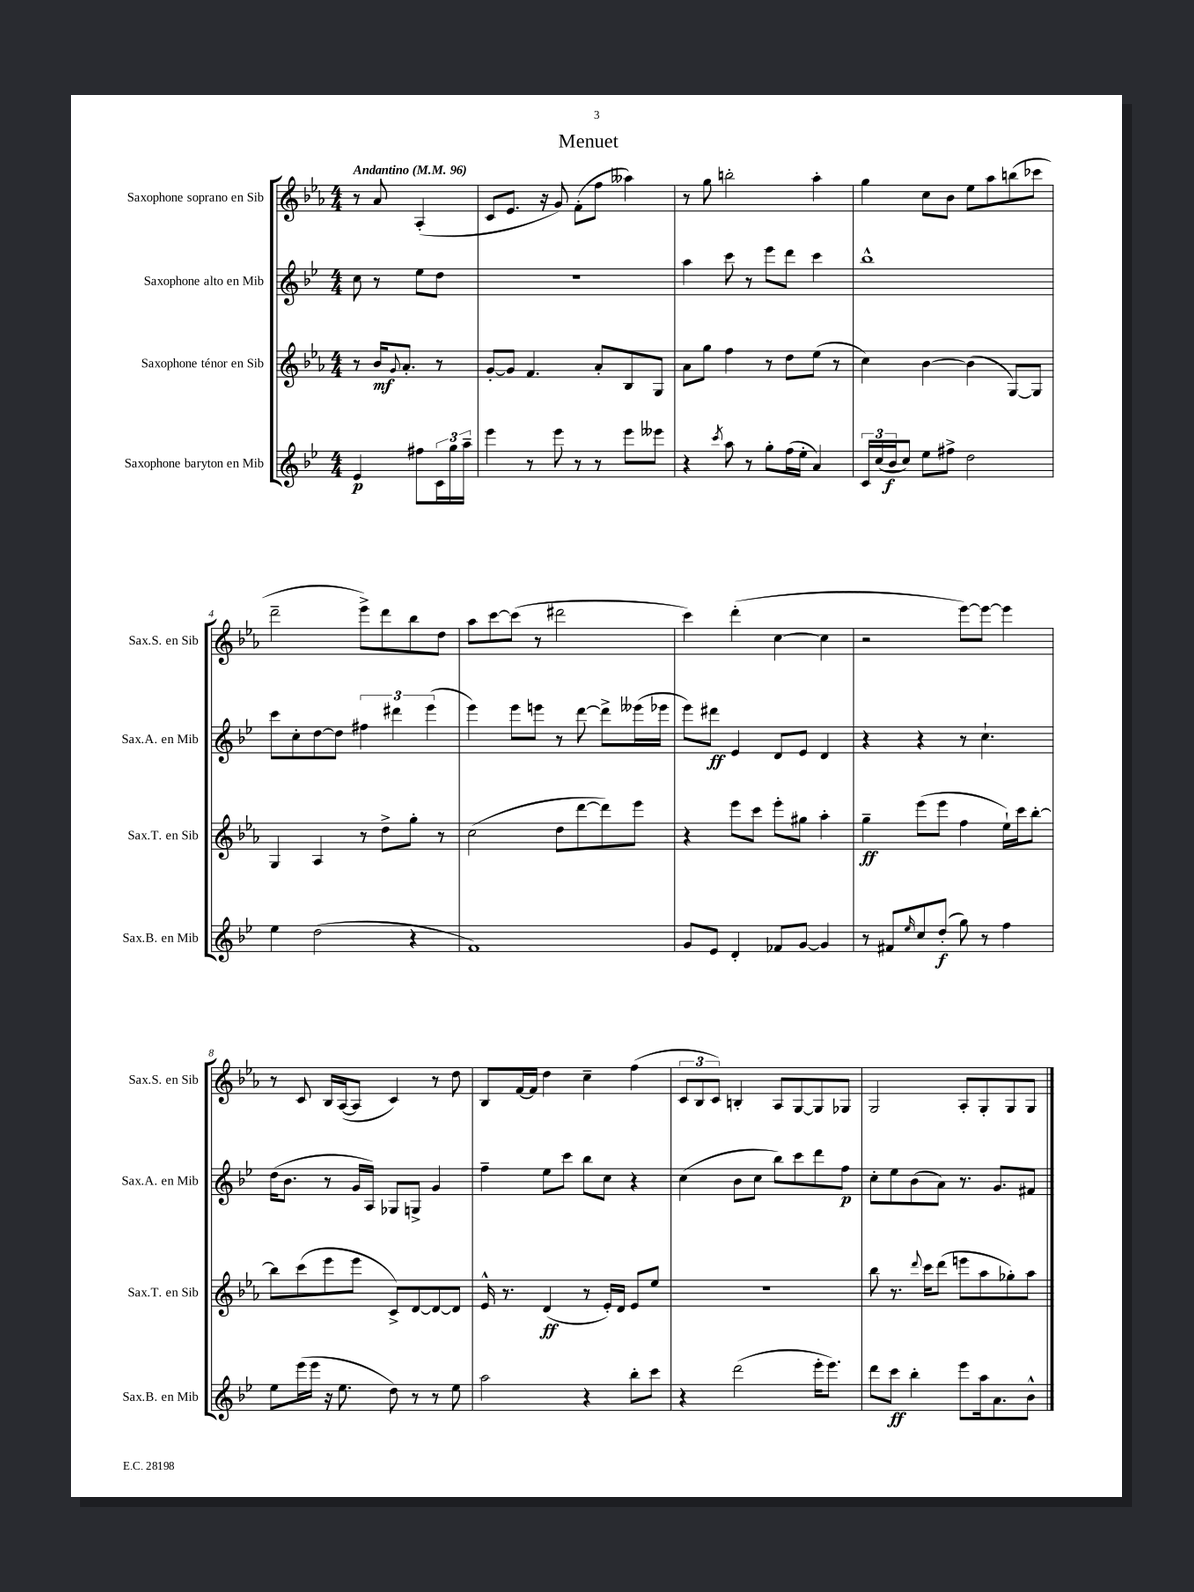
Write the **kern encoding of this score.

**kern	**kern	**kern	**kern
*staff4	*staff3	*staff2	*staff1
*clefG2	*clefG2	*clefG2	*clefG2
*k[b-e-]	*k[b-e-a-]	*k[b-e-]	*k[b-e-a-]
*M4/4	*M4/4	*M4/4	*M4/4
*MM96	*MM96	*MM96	*MM96
4e-	8r	8cc	8r
.	16b-	8r	8a-
.	8qqg	.	.
.	8.a-'	.	.
8ff#	.	8ee-	(4A-'
24c	8r	8dd	.
24gg	.	.	.
24aa~	.	.	.
=	=	=	=
4eee-	[8g'	1r	8c
.	8g]	.	8.e-
8r	4.f	.	.
.	.	.	16r
8eee-	.	.	8g)
8r	.	.	(8f'
8r	8a-'	.	8ff
8eee-	8B-	.	4aa--)
8eee--	8G	.	.
=	=	=	=
4r	8a-	4aa	8r
.	8gg	.	8gg
8qccc	.	.	.
8aa	4ff	8ccc	2bb'
8r	.	8r	.
8gg'	8r	8eee-	.
(16ff	8dd	8ddd	.
16ee-'	.	.	.
4a)	(8ee-	4ccc	4aa-'
.	8r	.	.
=	=	=	=
24c	4cc)	1bb-^^	4gg
(24cc	.	.	.
24b-	.	.	.
8cc)	.	.	.
8ee-	[4b-	.	8cc
8ff#^	.	.	8b-
2dd	(4b-]	.	8ee-
.	.	.	8aa-
.	[8G)	.	(8bb
.	8G]	.	8ccc-
=	=	=	=
4ee-	4G	8ccc	2ddd~
.	.	8cc'	.
(2dd	4A-	[8dd	.
.	.	8dd]	.
.	8r	6ff#	8eee-^)
.	8dd^	.	8ddd
.	.	6ddd#	.
4r	8gg'	.	8bb-
.	.	(6eee-	.
.	8r	.	8dd
=	=	=	=
1f)	(2cc	4eee-)	8aa-
.	.	.	[8ccc
.	.	8eee-	(8ccc]
.	.	8eee	8r
.	8dd	8r	2ddd#
.	[8ddd	[8ddd	.
.	8ddd])	8ddd^]	.
.	8eee-	(16eee--	.
.	.	16eee-	.
=	=	=	=
8g	4r	8eee-)	4ccc)
8e-	.	8ddd#	.
4d'	8eee-	4e-	(4ddd'
.	8ccc	.	.
8f-	8eee-'	8d	[4cc
[8g	8gg#	8e-	.
4g]	4aa-'	4d	4cc]
=	=	=	=
8r	4gg~	4r	2r
8f#	.	.	.
16qqee-	.	.	.
8cc	(8eee-	4r	.
(8dd'	8eee-	.	.
8gg)	4ff	8r	[8eee-)
8r	.	4.cc`	8eee-_
4ff	16ee-`)	.	4eee-]
.	16ccc	.	.
.	[8bb-'	.	.
=	=	=	=
8ee-	8bb-]	(16dd	8r
.	.	8.b-	.
(16eee-	(8ccc	.	8c
16eee-	.	.	.
16r	8eee-	8r	16B-
8.ee-	.	.	([16A-
.	8eee-	16g	8A-]
.	.	16A)	.
8dd)	8c^)	8G-	4c)
8r	[8d	8G^	.
8r	8d_	4g	8r
8ee-	8d]	.	8dd
=	=	=	=
2aa	16e-^^	4ff~	8B-
.	8.r	.	.
.	.	.	[16f
.	.	.	16f]
.	(4d	8ee-	4dd
.	.	8ccc	.
4r	8r	8bb-	4cc~
.	16e-')	8cc	.
.	16d	.	.
8bb-'	8e-	4r	(4ff
8ccc	8ee-	.	.
=	=	=	=
4r	1r	(4cc	12c
.	.	.	12B-
.	.	.	12c)
(2ddd	.	8b-	4B'
.	.	8cc	.
.	.	8bb-)	8A-
.	.	8ccc	[8G
16eee-'	.	8ddd	8G]
8.eee-)	.	.	.
.	.	8ff	8G-
=	=	=	=
8ddd	8bb-	8cc'	2G
8ccc	8.r	8ee-	.
4bb-'	.	(8b-	.
.	8qqddd	.	.
.	16ccc	.	.
.	(8ddd	8a)	.
8eee-	8eee	8.r	8A-'
16aa	8aa-	.	8G'
8.a	.	8.g	.
.	8gg-')	.	8G
8b-^^	8aa-	8f#	8G
==	==	==	==
*-	*-	*-	*-
